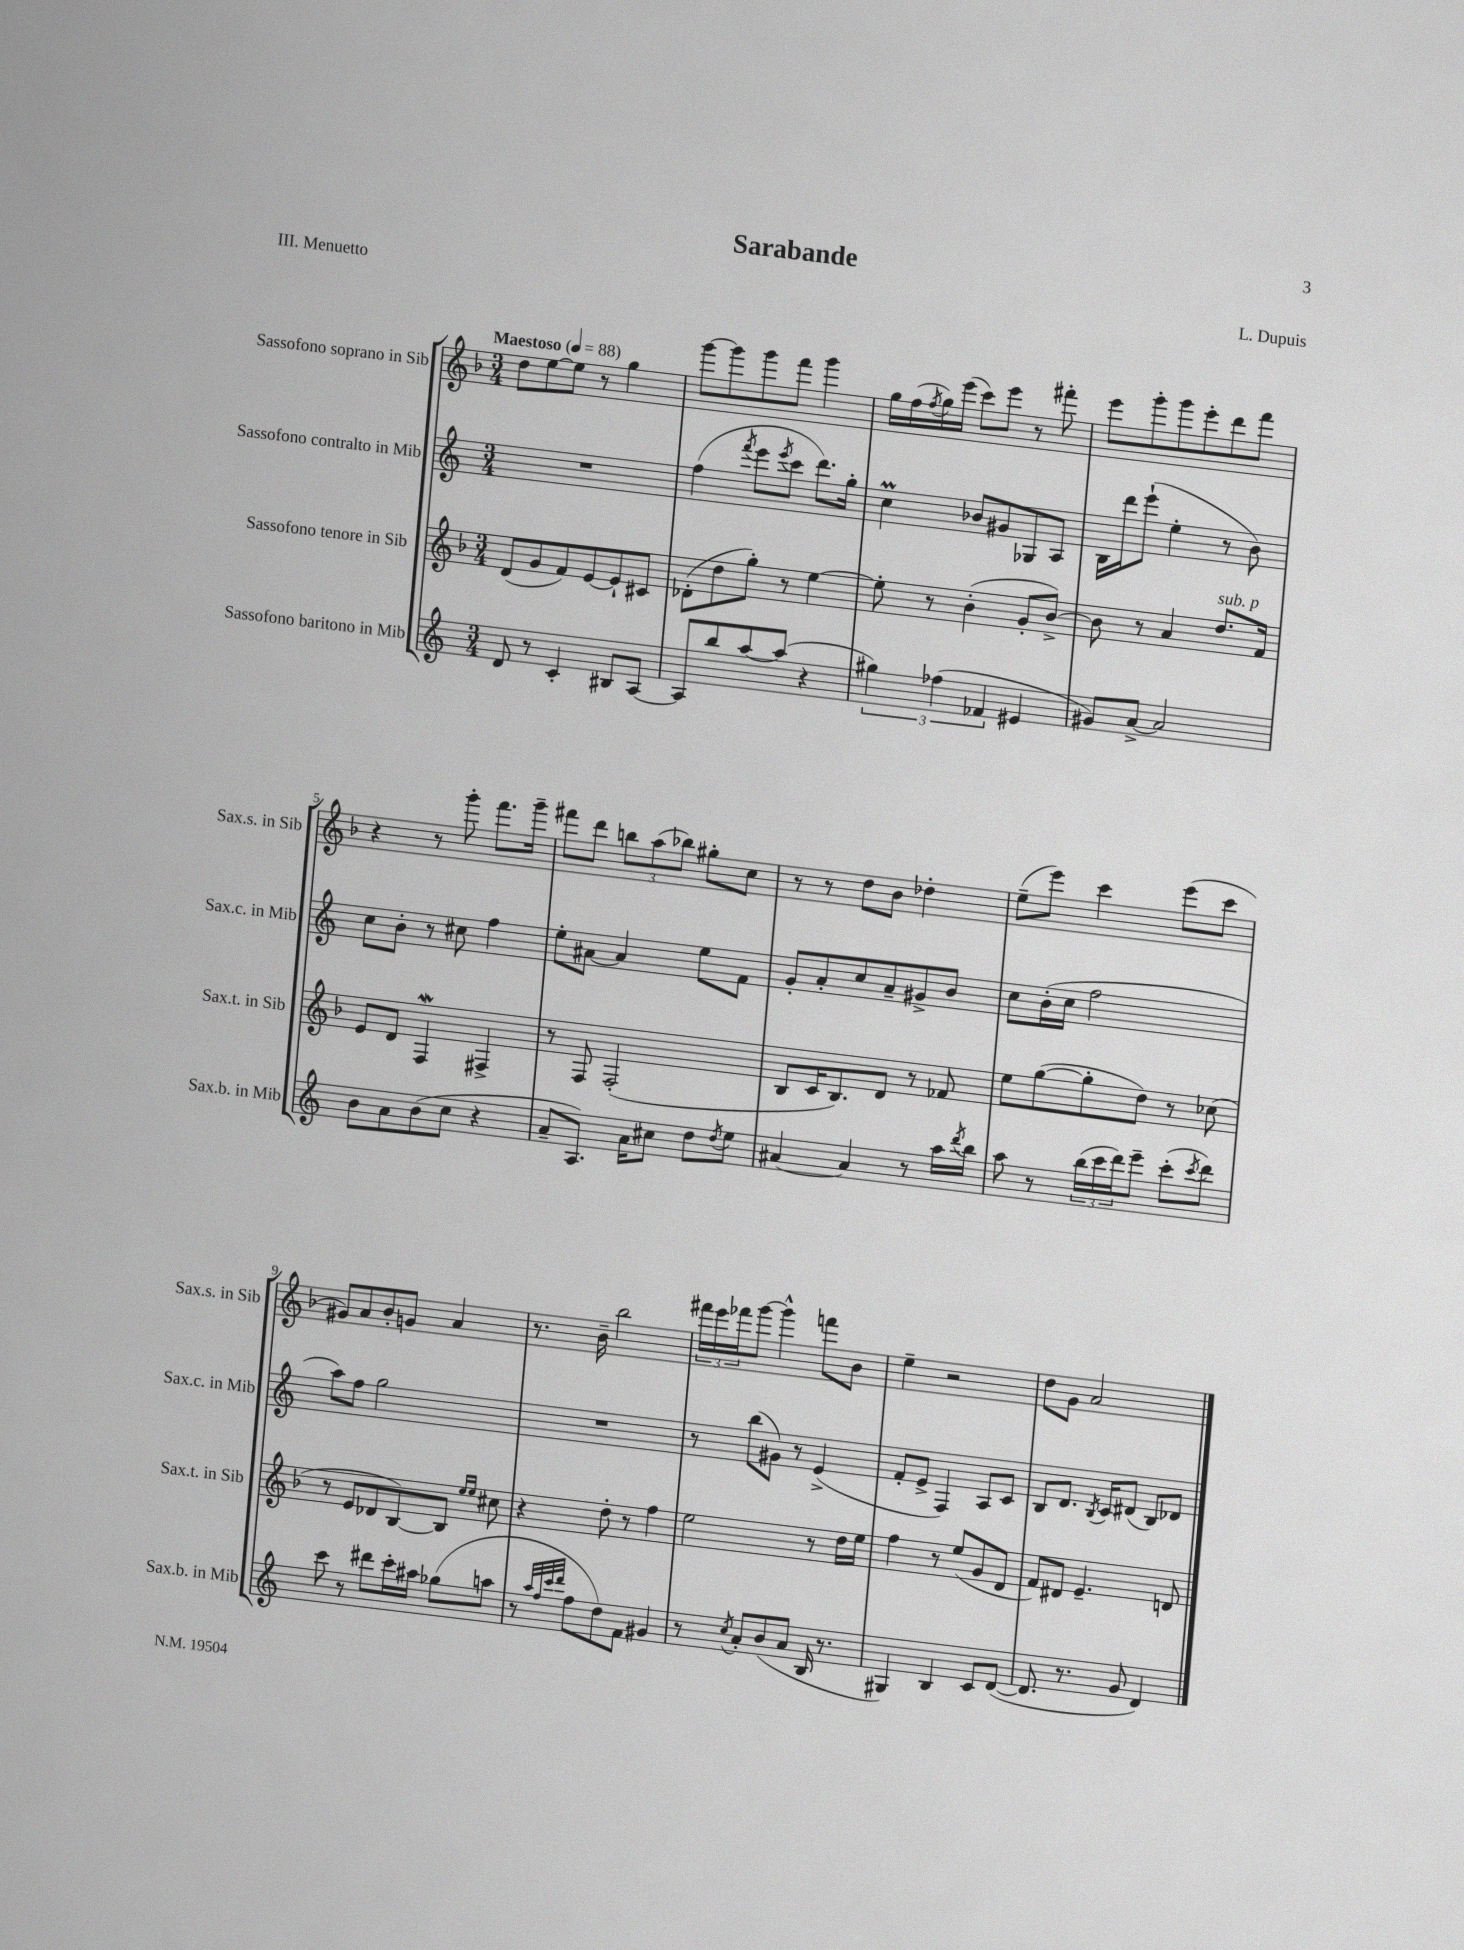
\header { title = "Sarabande" composer = "L. Dupuis" piece = "III. Menuetto" }
<<
\new StaffGroup <<
\new Staff = "s0" \with { instrumentName = "Sassofono soprano in Sib" shortInstrumentName = "Sax.s. in Sib" } {
    \clef treble \key f \major \numericTimeSignature \time 3/4 \tempo "Maestoso" 4 = 88
    d''8 e''8~ e''8 r8 g''4 |
    g'''8~ g'''8 g'''8 f'''8 g'''4 |
    g''16 f''16( \acciaccatura { f''8 } g''16) e'''16( c'''8) e'''8 r8 fis'''8-. |
    e'''8 g'''8-. g'''8 e'''8-. d'''8 f'''8 |
    r4 r8 g'''8-. f'''8. g'''16-- |
    fis'''8 d'''8 \tuplet 3/2 { b''8 a''8( bes''8) } gis''8-. c''8 |
    r8 r8 d''8 bes'8 des''4-. |
    e''8--( e'''8) c'''4 e'''8( c'''8 |
    gis'8) a'8 bes'8-. g'8 a'4 |
    r8. bes'16-- bes''2 |
    \tuplet 3/2 { fis'''16 e'''16 fes'''16 } g'''8~ g'''4-^ f'''8 bes'8 |
    e''4-- r2 |
    d''8 g'8 a'2 \bar "|." |
}
\new Staff = "s1" \with { instrumentName = "Sassofono contralto in Mib" shortInstrumentName = "Sax.c. in Mib" } {
    \clef treble \key c \major \numericTimeSignature \time 3/4
    R2. |
    f''4( \acciaccatura { f'''8 } e'''8 \acciaccatura { e'''8 } c'''8 d'''8.) g''16-. |
    c''4\prall bes'8 gis'8 ges8 a8 |
    b16 d'''16 e'''8-!( e''4-. r8 b'8) |
    c''8 b'8-. r8 cis''8 f''4 |
    e''8-. ais'8~ ais'4 e''8 f'8 |
    g'8-. a'8-. c''8 a'8-- gis'8-> b'8 |
    c''8 b'16-.( c''16 f''2 |
    a''8) f''8 g''2 |
    R2. |
    r8 b''8( gis'8) r8 e'4->( |
    f'8-. e'8-> f4) a8 c'8 |
    b8 d'8. \acciaccatura { b8 } c'16 dis'8( b8) des'8 \bar "|." |
}
\new Staff = "s2" \with { instrumentName = "Sassofono tenore in Sib" shortInstrumentName = "Sax.t. in Sib" } {
    \clef treble \key f \major \numericTimeSignature \time 3/4
    d'8( g'8 f'8) e'8~ e'8-! cis'8 |
    des'8-.( d''8 g''8-.) r8 e''4~ |
    e''8-. r8 bes'4-.( g'8-. bes'8~->) |
    bes'8 r8 a'4 d''8.^\markup { \italic "sub. p" } f'16 |
    e'8 d'8 f4\mordent fis4-> |
    r8 f8 f2-.( |
    bes8 c'16 bes8.) d'8 r8 fes'8 |
    e''8 g''8~( g''8-. d''8) r8 ces''8( |
    r8 e'8 des'8 bes8~) bes8 \grace { e''16 e''16 } cis''8 |
    r4 d''8-. r8 f''4 |
    e''2 r8 d''16 e''16 |
    f''4 r8 e''8( g'8 d'8 |
    f'8) dis'8 e'4.-- d'8 \bar "|." |
}
\new Staff = "s3" \with { instrumentName = "Sassofono baritono in Mib" shortInstrumentName = "Sax.b. in Mib" } {
    \clef treble \key c \major \numericTimeSignature \time 3/4
    d'8 r8 c'4-. bis8 a8~ |
    a8 b''8 a''8~ a''8( r4 |
    \tuplet 3/2 { gis''4) fes''4( fes'4 } eis'4 |
    gis'8) a'8~-> a'2 |
    b'8 a'8 b'8( c''8 r4 |
    a'8-- a8.) a'16 cis''8 d''8 \acciaccatura { d''8 } e''8 |
    ais'4~ ais'4 r8 a''16 \acciaccatura { d'''8 } b''16 |
    a''8 r8 \tuplet 3/2 { b''16( c'''16 d'''16) } e'''8-- c'''8-.( \acciaccatura { c'''8 } d'''8) |
    c'''8 r8 dis'''8 c'''16-. ais''16 ges''8( a''8 |
    r8 \grace { a''32 f''32 c'''32 d'''32 } f''8 d''8) f'8 gis'4 |
    r8 \acciaccatura { c''8 } a'8-. b'8( a'8 b16 r8. |
    gis4) b4 c'8 d'8~( |
    d'8. r8. g'8 d'4) \bar "|." |
}
>>
>>
